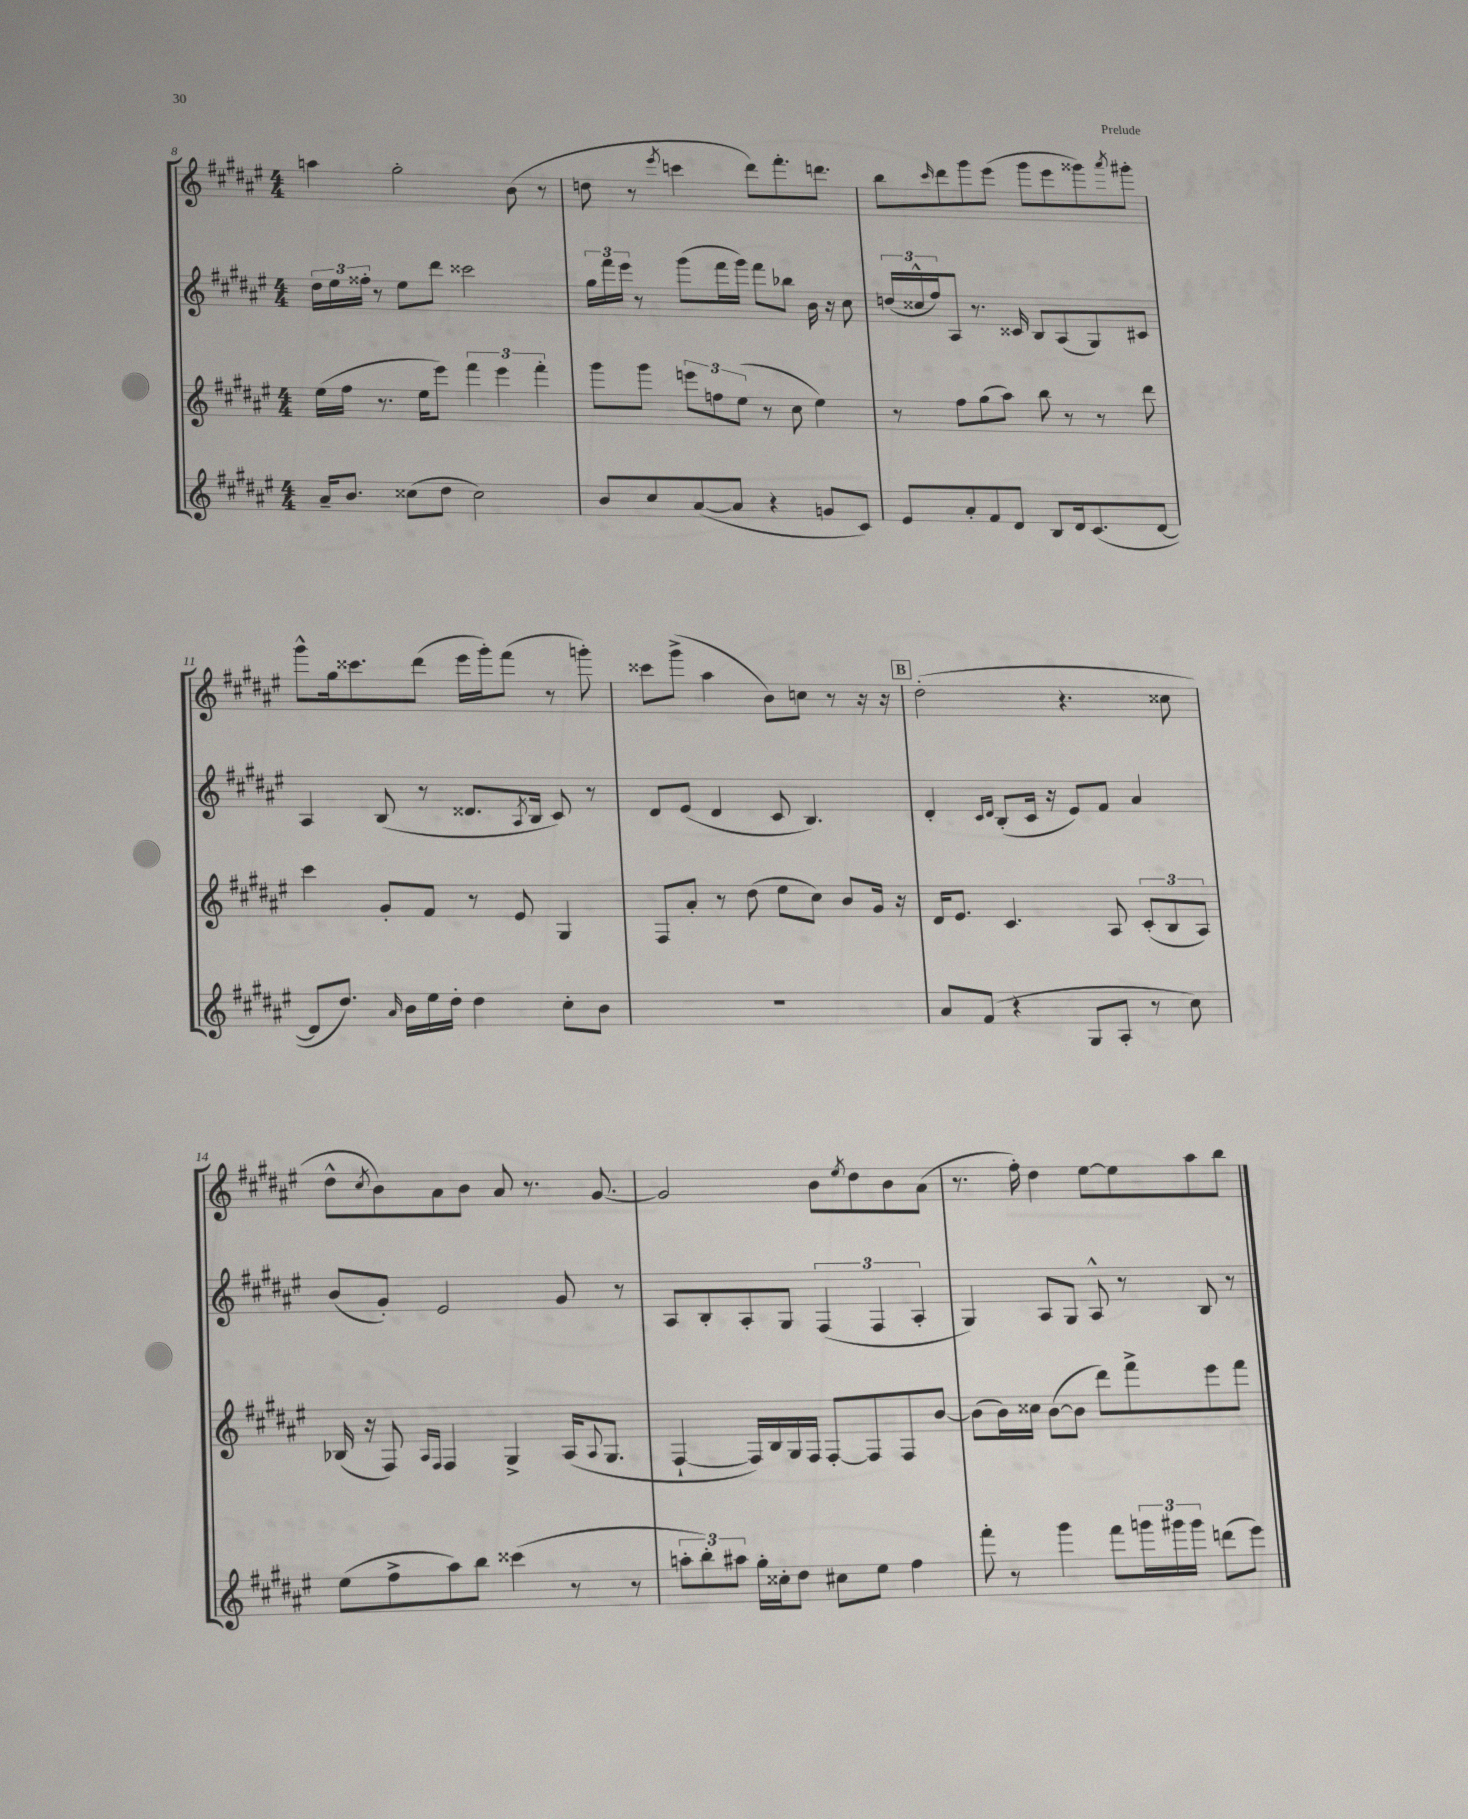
<<
\new StaffGroup <<
\new Staff = "s0" {
    \clef treble \key fis \major \numericTimeSignature \time 4/4
    a''4 gis''2-. b'8( r8 |
    d''8 r8 \acciaccatura { eis'''8 } c'''4 dis'''8) fis'''8.-. d'''8. |
    b''8 \grace { cis'''16 } dis'''8 gis'''8 eis'''8( gis'''8 eis'''8 gisis'''8) \acciaccatura { ais'''8 } gis'''8-. |
    gis'''8-^ gis''16 cisis'''8. dis'''8( eis'''16 gis'''16-.) fis'''8( r8 g'''8-.) |
    cisis'''8 gis'''8->( ais''4 b'8) c''8 r8 r16 r16 |
    \mark \markup { \box "B" } dis''2-.( r4. cisis''8 |
    dis''8-^ \acciaccatura { cis''8 } b'8) ais'8 b'8 ais'8 r8. gis'8.~ |
    gis'2 b'8 \acciaccatura { eis''8 } dis''8 b'8 ais'8( |
    r8. fis''16-.) dis''4 eis''8~ eis''8 ais''8 b''8 \bar "|." |
}
\new Staff = "s1" {
    \clef treble \key fis \major \numericTimeSignature \time 4/4
    \tuplet 3/2 { dis''16 eis''16 fisis''16-. } r8 eis''8 dis'''8 cisis'''2 |
    \tuplet 3/2 { gis''16 fis'''16 eis'''16 } r8 gis'''8( fis'''16 gis'''16) fis'''8 bes''8 b'16 r16 cis''8 |
    \tuplet 3/2 { d''16( cisis''16-^ fis''16) } ais8 r8. cisis'16 b8 ais8( gis8) cis'8 |
    ais4 b8( r8 disis'8. \acciaccatura { ais8 } b16 cis'8) r8 |
    dis'8 eis'8( dis'4 cis'8 b4.) |
    \mark \markup { \box "B" } dis'4-. \grace { cis'16 dis'16 } b8-.( cis'16 r16 eis'8) fis'8 ais'4 |
    b'8( gis'8-.) eis'2 gis'8 r8 |
    ais8 b8-. ais8-. gis8 \tuplet 3/2 { fis4( fis4 ais4-. } |
    gis4) ais8 gis8 ais8-^ r8 b8 r8 \bar "|." |
}
\new Staff = "s2" {
    \clef treble \key fis \major \numericTimeSignature \time 4/4
    eis''16( fis''16 r8. eis''16 eis'''8) \tuplet 3/2 { fis'''4 eis'''4 fis'''4-. } |
    gis'''8 gis'''8 \tuplet 3/2 { e'''8 f''8 eis''8( } r8 cis''8 eis''4) |
    r8 fis''8 gis''8( ais''8) b''8 r8 r8 dis'''8 |
    cis'''4 gis'8-. fis'8 r8 eis'8 gis4 |
    fis8 ais'8-. r8 dis''8( eis''8 cis''8) b'8 gis'16 r16 |
    \mark \markup { \box "B" } dis'16 eis'8. cis'4. ais8 \tuplet 3/2 { cis'8-.( b8 ais8) } |
    bes16( r16 fis8) \grace { ais16 fis16 } fis4 gis4-> ais16( \appoggiatura { ais8 } gis8. |
    fis4~-! fis16) b16 gis16 fis16 fis8~-. fis8 fis8 b'8~ |
    b'8( b'16) cisis''16 b'8~( b'8 dis'''8) fis'''8-> eis'''8 fis'''8 \bar "|." |
}
\new Staff = "s3" {
    \clef treble \key fis \major \numericTimeSignature \time 4/4
    ais'16-- b'8. cisis''8( dis''8 cisis''2) |
    b'8 cis''8 ais'8~( ais'8 r4 g'8 cis'8) |
    eis'8 ais'8-. fis'8 dis'8 b8 dis'16 cis'8.( dis'8~ |
    dis'8 dis''8.) \grace { ais'16 } b'16 eis''16 dis''16-. dis''4 cis''8-. b'8 |
    R1 |
    \mark \markup { \box "B" } ais'8 fis'8( r4 gis8 ais8-. r8 cis''8) |
    eis''8( fis''8-> ais''8) b''8 cisis'''4( r8 r8 |
    \tuplet 3/2 { a''8-. b''8-.) ais''8 } gis''16-. cisis''16-. dis''8 cis''8 eis''8 fis''4 |
    fis'''8-. r8 gis'''4 fis'''8 \tuplet 3/2 { g'''16 gis'''16 gis'''16 } d'''8( eis'''8) \bar "|." |
}
>>
>>
\layout { \context { \Score currentBarNumber = #8 } }
